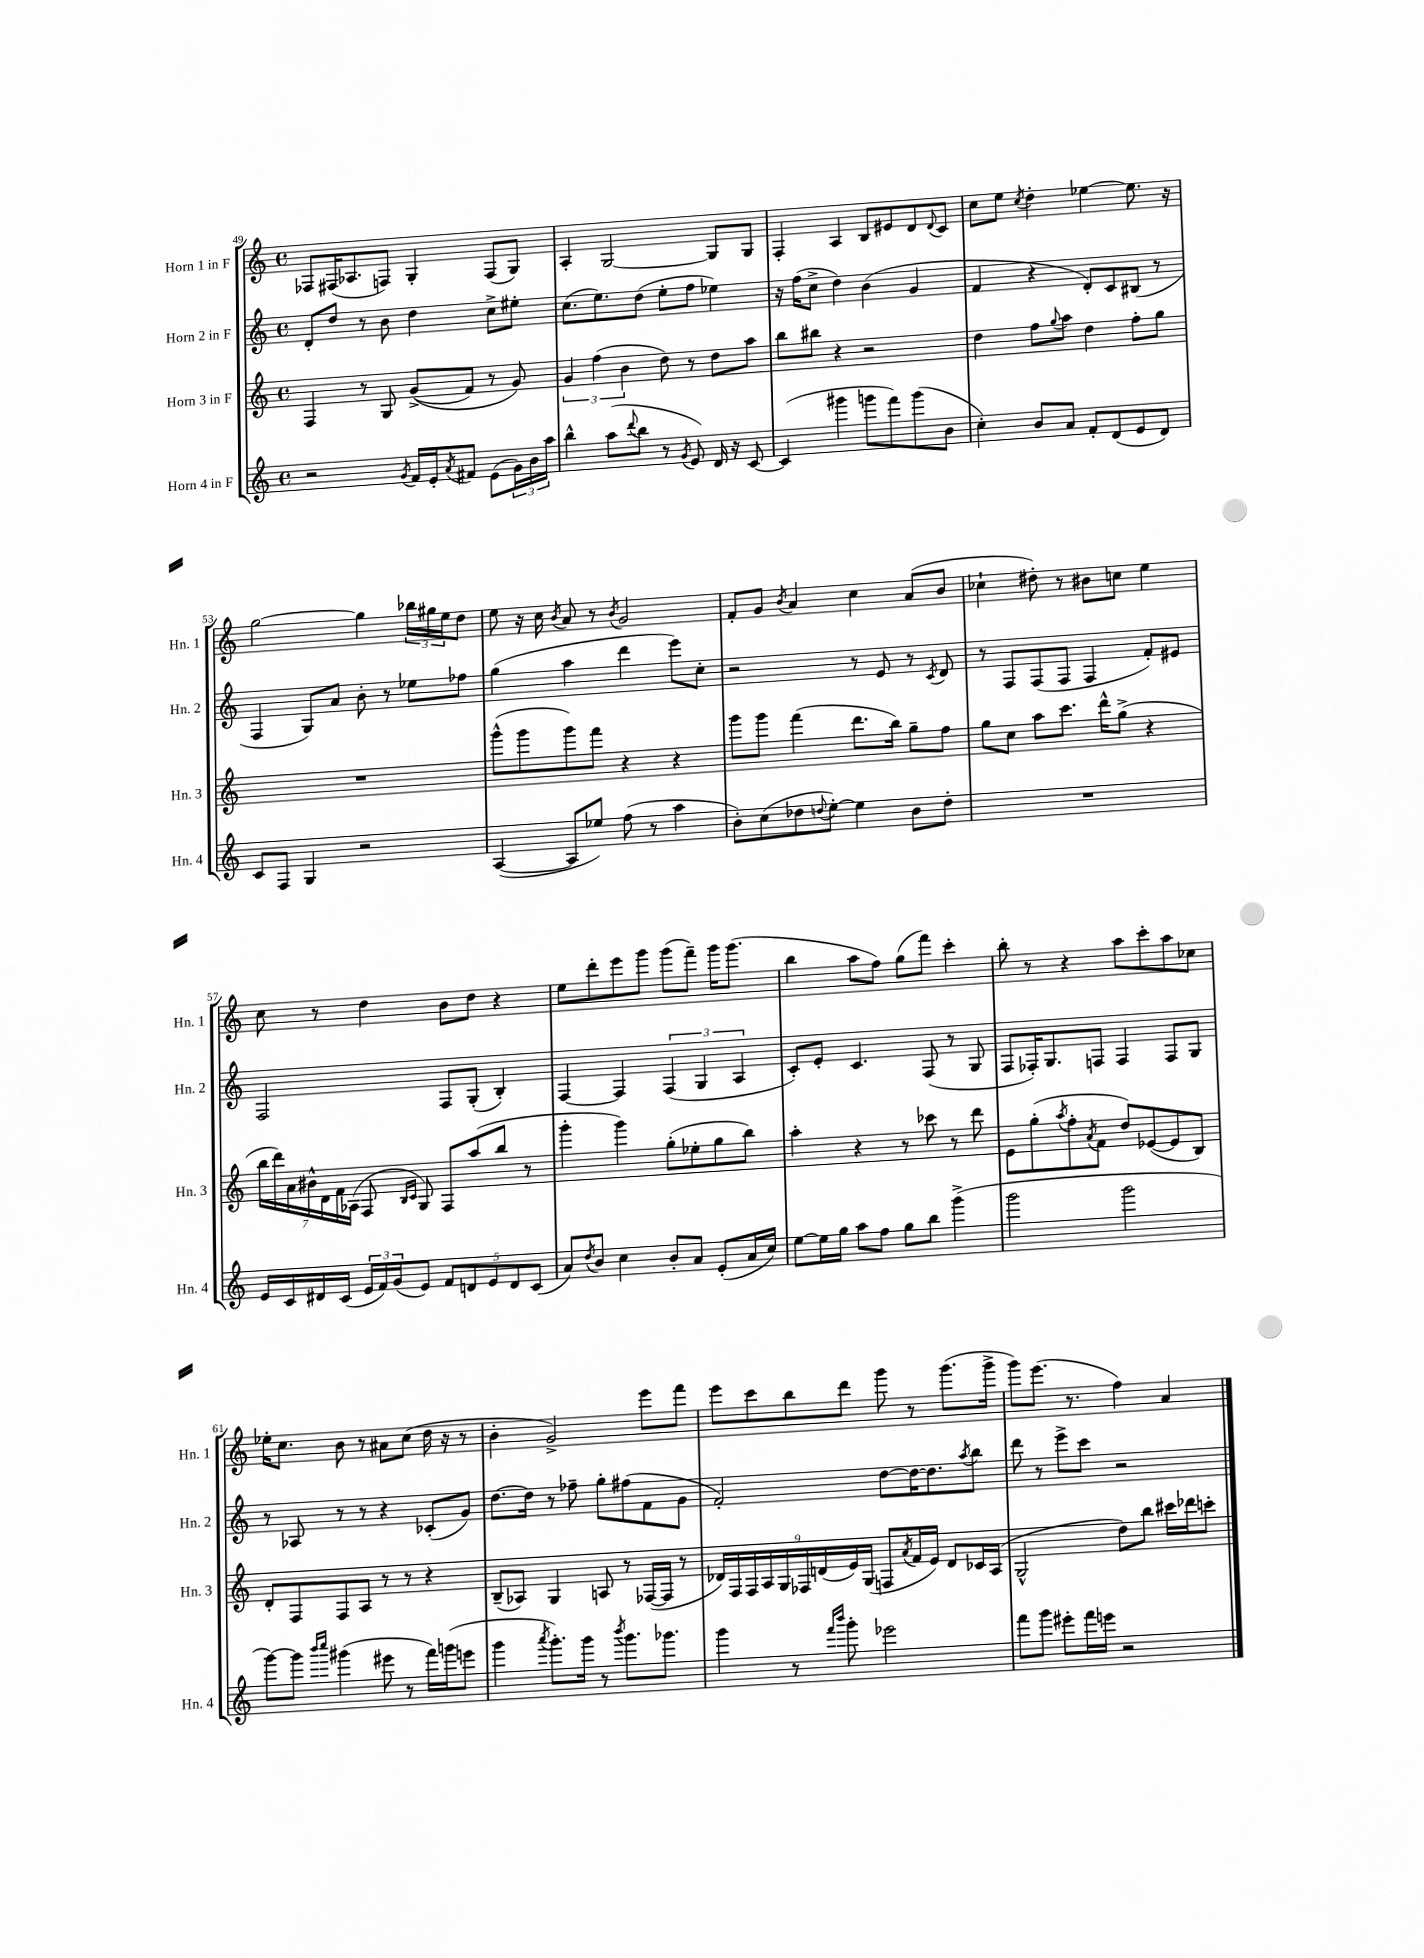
<<
\new StaffGroup <<
\new Staff = "s0" \with { instrumentName = "Horn 1 in F" shortInstrumentName = "Hn. 1" } {
    \clef treble \key c \major \defaultTimeSignature \time 4/4
    fes8 fis16( aes8. f8) g4-. f8( g8) |
    a4-. g2~ g8 g8 |
    f4-. a4 b8 eis'8 d'8 \appoggiatura { d'8 } c'8 |
    c''8 e''8 \acciaccatura { c''8 } d''4-. ees''4~ ees''8. r16 |
    g''2~ g''4 \tuplet 3/2 { bes''16 gis''16 e''16 } d''8 |
    e''8 r16 c''16 \acciaccatura { b'8 } a'8 r8 \acciaccatura { b'8 } g'2 |
    f'8-. g'8 \acciaccatura { b'8 } a'4 c''4 a'8( b'8 |
    ces''4-! dis''8-.) r8 bis'8 c''8 e''4 |
    c''8 r8 d''4 b'8 d''8 r4 |
    e''8 d'''8-. e'''8 g'''8 g'''8( f'''8--) g'''16 g'''8.( |
    b''4 a''8 f''8) g''8( f'''8) c'''4-. |
    b''8-. r8 r4 a''8 c'''8-. a''8 ces''8 |
    ees''16-. c''8. b'8 r8 ais'8 c''8( d''16 r16 r8 |
    b'4-. g'2->) e'''8 f'''8 |
    e'''8 c'''8 b''8 d'''8 g'''8 r8 g'''8.( g'''16-> |
    g'''8) e'''8.( r8. f''4) a'4 \bar "|." |
}
\new Staff = "s1" \with { instrumentName = "Horn 2 in F" shortInstrumentName = "Hn. 2" } {
    \clef treble \key c \major \defaultTimeSignature \time 4/4
    d'8-. d''8 r8 b'8 d''4 c''8-> eis''8-. |
    c''8.( e''8.) d''8( e''8-. f''8 ees''4) |
    r16 f''16( c''8-> d''4) b'4( g'4 |
    f'4 r4 d'8-.) c'8 bis8( r8 |
    f4 g8) a'8 b'8-. r8 ees''8 fes''8 |
    g''4( a''4 d'''4 e'''8) c''8-. |
    r2 r8 e'8 r8 \acciaccatura { c'8 } d'8 |
    r8 f8 f8( f8 f4 f'8-.) eis'8 |
    f2 f8 g8-.( b4-.) |
    f4~ f4 \tuplet 3/2 { f4( g4 a4 } |
    c'8-.) e'8-. c'4. f8( r8 g8 |
    f8 fes16-.) g8. f8 f4 f8 g8 |
    r8 aes8 r8 r8 r4 ces'8-.( g'8) |
    d''8.~ d''16 r8 fes''8-- g''8-. fis''8( f'8 g'8 |
    f'2-.) d''8~ d''16~ d''8. \acciaccatura { a''8 } b''8 |
    d'''8 r8 e'''8-> c'''8 r2 \bar "|." |
}
\new Staff = "s2" \with { instrumentName = "Horn 3 in F" shortInstrumentName = "Hn. 3" } {
    \clef treble \key c \major \defaultTimeSignature \time 4/4
    f4 r8 g8 g'8->(\( f'8) r8 g'8\) |
    \tuplet 3/2 { g'4 f''4( b'4 } d''8) r8 d''8 a''8 |
    b''8 bis''8 r4 r2 |
    d''4 f''8 \appoggiatura { g''8 } a''8 d''4 f''8-. g''8 |
    R1 |
    g'''8-^( g'''8 g'''8) f'''8 r4 r4 |
    g'''8 g'''8 f'''4( d'''8. b''16) g''8-- f''8 |
    g''8 c''8 a''8 c'''8. d'''16-^ g''8->( r4 |
    \tuplet 7/4 { b''16 d'''16) a'16 bis'16-^ d'16 f'16 aes16( } f8 \grace { b16 c'16 } g8) f8 a''8( b''8 r8 |
    g'''4-. g'''4) g''8-.( ees''8-. g''8 b''8) |
    a''4-. r4 r8 ces'''8 r8 d'''8 |
    e'8 g''8-.( \acciaccatura { a''8 } f''8-. \acciaccatura { a'8 } f'8 d''8) ees'8~( ees'8 b8) |
    d'8-. f8 f8 a8 r8 r8 r4 |
    b8--( aes8) g4 a8 r8 fes16~( fes16 r8 |
    \tuplet 9/8 { des'16) f16 f16 a16 g16 fes16 d'16( e'16) g16( } f8 \acciaccatura { a'8 } f'16 e'16) d'8 ces'16 a16( |
    g2-^ d''8) b''8 cis'''16 des'''16 c'''8-. \bar "|." |
}
\new Staff = "s3" \with { instrumentName = "Horn 4 in F" shortInstrumentName = "Hn. 4" } {
    \clef treble \key c \major \defaultTimeSignature \time 4/4
    r2 \acciaccatura { g'8 } f'16 e'16-. \acciaccatura { a'8 } fis'8 e'8( \tuplet 3/2 { g'16) b'16 a''16 } |
    b''4-^ a''8( \appoggiatura { d'''8 } b''8 r8 \acciaccatura { g'8 } e'8) d'16 r16 c'8~ |
    c'4( gis'''4 g'''8 f'''8) g'''8( b'8 |
    c''4-.) b'8 a'8 f'8-. d'8( e'8 d'8) |
    c'8 f8 g4 r2 |
    a4~( a8 ees''8) f''8( r8 a''4 |
    b'8-.) c''8( des''8 \appoggiatura { d''8 } e''8~-.) e''4 b'8 d''8-. |
    R1 |
    e'16 c'16 dis'16 c'16( \tuplet 3/2 { e'16 f'16) g'16( } e'8) \tuplet 5/4 { f'8 d'8 e'8 d'8 c'8( } |
    a'8) \acciaccatura { d''8 } b'8 c''4 b'8-. a'8 e'8-.( a'16 c''16) |
    e''8~ e''16 g''16 a''8 f''8 g''8 b''8 g'''4->( |
    g'''2 g'''2 |
    g'''8~) g'''8 \grace { b'''16 c''''16 } gis'''4( eis'''8 r8 f'''16) g'''16( e'''8 |
    g'''4 \acciaccatura { a'''8 } g'''8.-.) g'''16 r8 \acciaccatura { b'''8 } g'''8. ges'''8. |
    g'''4 r8 \grace { f'''16 b'''16 } g'''8-. ees'''2 |
    f'''8 g'''8 eis'''8-. f'''16 e'''16 r2 \bar "|." |
}
>>
>>
\layout { \context { \Score currentBarNumber = #49 } }
